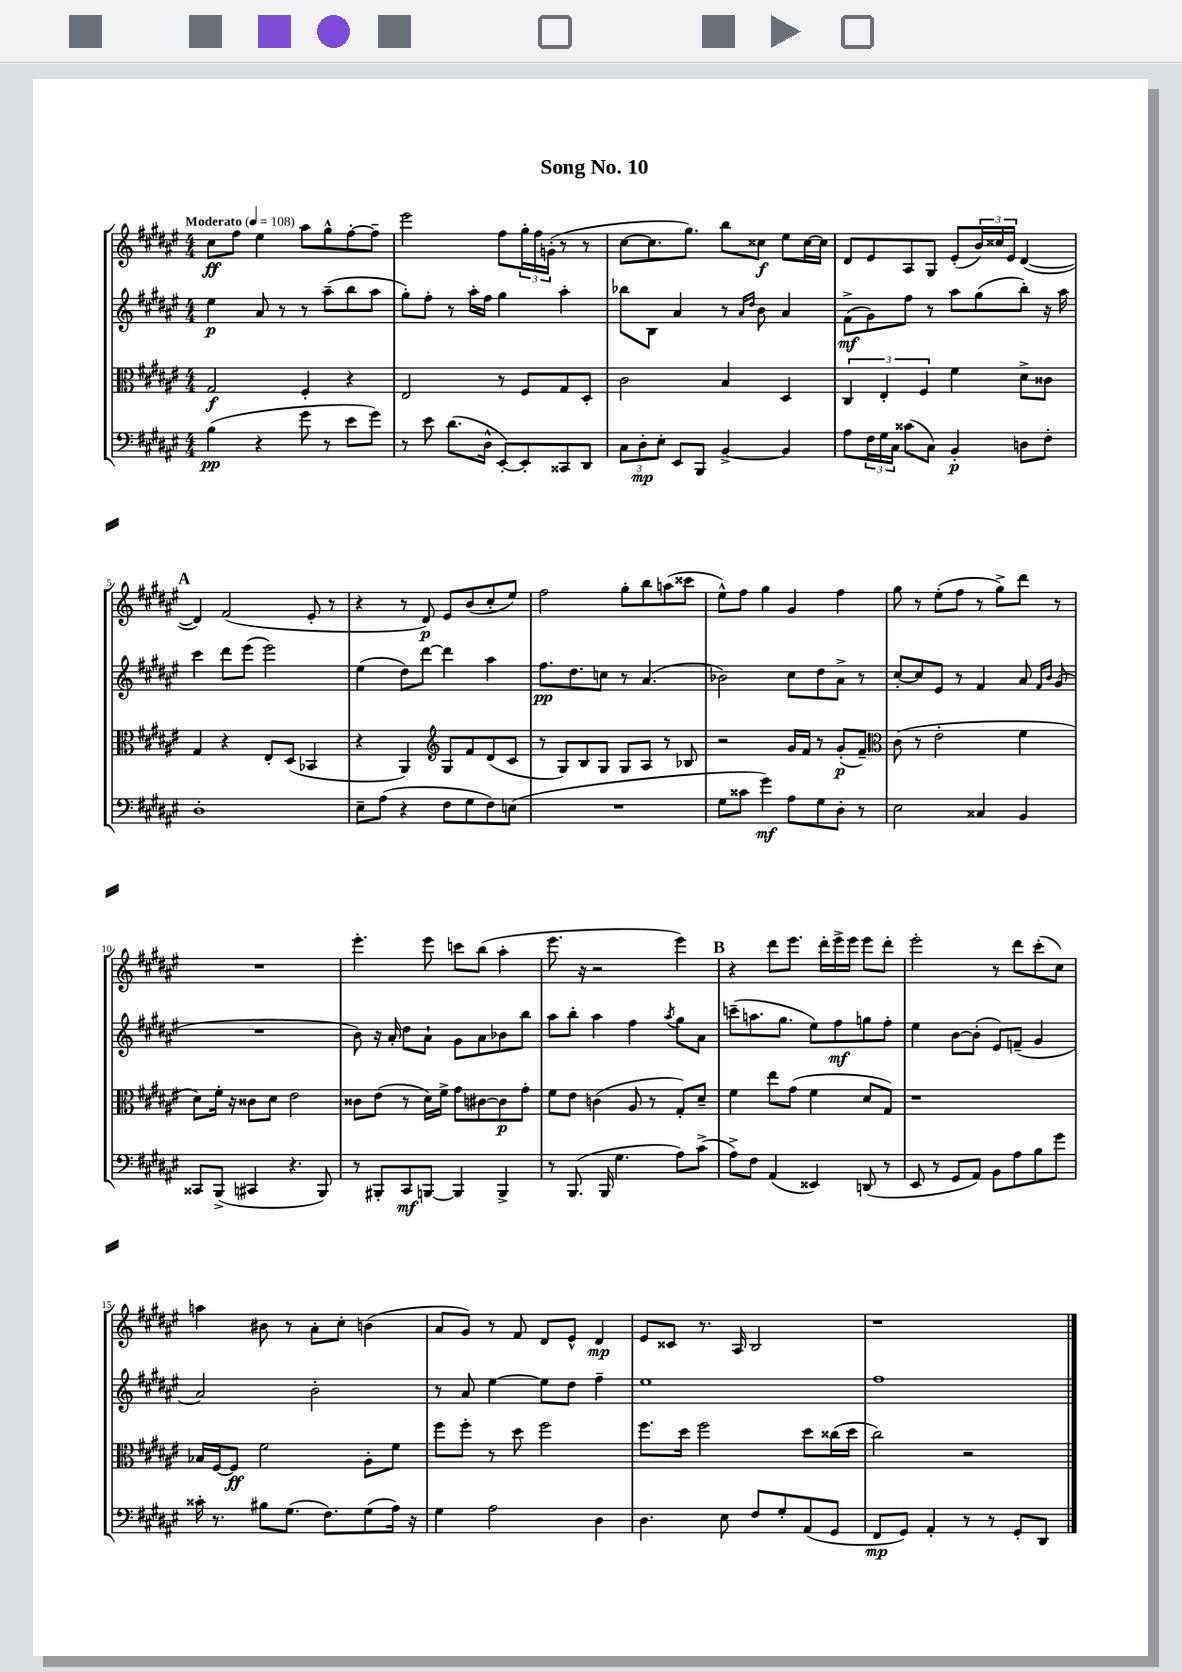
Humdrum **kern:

**kern	**kern	**kern	**kern
*staff4	*staff3	*staff2	*staff1
*clefF4	*clefC3	*clefG2	*clefG2
*k[f#c#g#d#a#e#]	*k[f#c#g#d#a#e#]	*k[f#c#g#d#a#e#]	*k[f#c#g#d#a#e#]
*M4/4	*M4/4	*M4/4	*M4/4
*MM108	*MM108	*MM108	*MM108
(4B	2G#	4ee#	8cc#
.	.	.	8ff#
4r	.	8a#	4ee#
.	.	8r	.
8g#	4F#'	8r	8aa#
8r	.	(8aa#~	8gg#^^
8e#	4r	8bb	[8ff#'
8g#)	.	8aa#	8ff#~]
=	=	=	=
8r	2E#	8gg#')	2eee#
8e#	.	8ff#'	.
(8.d#	.	8r	.
.	.	16aa#'	.
16D#^^	.	16ff#	.
[8EE#')	8r	4gg#	8ff#
8EE#']	8F#	.	24gg#'
.	.	.	24ff#
.	.	.	(24g'
8CC##	8G#	4aa#'	8r
8DD#	8D#'	.	8r
=	=	=	=
12C#	2c#	8bb-	[8cc#
12D#'	.	.	.
.	.	8B	8.cc#]
12E#'	.	.	.
8EE#	.	4a#	.
.	.	.	8.gg#)
8BBB	.	.	.
[4BB^	4B	8r	8bb
.	.	16qqa#	.
.	.	16qqdd#	.
.	.	8b	8cc##
4BB]	4D#	4a#	8ee#
.	.	.	[16cc##
.	.	.	16cc##]
=	=	=	=
8A#	6C#	(8f#^	8d#
24F#	.	8g#)	8e#
24G#	6E#'	.	.
24C#	.	.	.
(8c##	.	8ff#	8A#
.	6F#	.	.
8C#)	.	8r	8G#
4BB'	4f#	8aa#	(8e#'
.	.	(8gg#	24b)
.	.	.	24cc##
.	.	.	24e#
8D	8d#^	8bb')	([4d#
8F#'	8c##	16r	.
.	.	16aa#	.
=	=	=	=
1D#'	4G#	4ccc#	4d#])
.	4r	8ddd#	(2f#
.	.	(8eee#	.
.	8E#'	2eee#)	.
.	(8D#	.	.
.	4BB-	.	8e#'
.	.	.	8r
=	=	=	=
8E#~	4r	(4ee#	4r
(8A#	.	.	.
4r	4AA#)	8dd#)	8r
.	.	[8ddd#	8d#)
*	*clefG2	*	*
8F#	8G#	4ddd#]	8e#
8G#	8f#	.	(8b
8F#)	(8d#	4aa#	8cc#'
(8E	8c#	.	8ee#)
=	=	=	=
1r	8r	8.ff#	2ff#
.	8G#)	.	.
.	.	8.dd#	.
.	8B	.	.
.	8G#	8cc	.
.	8G#	8r	8gg#'
.	8A#	(4.a#	8bb
.	8r	.	(8aa
.	8B-	.	8ccc##
=	=	=	=
8G#	2r	2b-)	8ee#^^)
8c##	.	.	8ff#
4g#)	.	.	4gg#
8A#	16g#	8cc#	4g#
.	16f#	.	.
8G#	8r	8dd#	.
8D#'	(8g#'	8a#^	4ff#
8r	8f#~)	8r	.
=	=	=	=
*	*clefC3	*	*
2E#	(8c#	[8cc#'	8gg#
.	8r	8cc#]	8r
.	2e#'	8e#	(8ee#'
.	.	8r	8ff#
4C##	.	4f#	8r
.	.	.	8gg#^)
4BB	4f#	8a#	8ddd#
.	.	16qqf#	.
.	.	16qqb	.
.	.	(8g#	8r
=	=	=	=
8CC##	8d#)	1r	1r
(8BBB^	16f#'	.	.
.	16r	.	.
4CC#	8c##	.	.
.	8d#	.	.
4.r	2e#	.	.
8BBB)	.	.	.
=	=	=	=
8r	8c##	8b)	4.eee#'
8BBB#'	(8e#	16r	.
.	.	16a#'	.
8CC#	8r	8dd#	.
[8BBB	16d#)	8a#`	8eee#
.	16f#^	.	.
4BBB]	8g#	8g#	8ccc
.	[8c#	8a#	(8bb
4BBB^	8c#]	8b-	4aa#'
.	8g#'	8bb	.
=	=	=	=
8r	8f#	8aa#	8.eee#
(8.BBB	8e#	8bb'	.
.	.	.	16r
.	(4c	4aa#	2r
16BBB	.	.	.
4.G#	.	.	.
.	8A#	4ff#	.
.	8r	.	.
.	.	8qaa#	.
8A#)	8G#')	8gg#	4eee#)
(8c#^	8d#~	8a#	.
=	=	=	=
8A#^)	4f#	(8ccc~	4r
8F#	.	8.aa	.
(4AA#	8ee#	.	8ddd#
.	.	8.gg#	.
.	(8g#	.	8.eee#
4EE##)	4f#	8ee#)	.
.	.	.	16ddd#'
.	.	8ff#	16eee#^
.	.	.	16eee#
(8DD	8d#	8gg	8eee#
8r	8G#)	8ff#'	8ddd#'
=	=	=	=
8EE#	1r	4ee#	2eee#'
8r	.	.	.
8GG#	.	[8b	.
8AA#)	.	(8b']	.
8BB	.	8e#)	8r
8A#	.	(8f~	8ddd#
8B	.	4g#	(8ccc#'
8g#	.	.	8cc#)
=	=	=	=
16c##'	16B-	2a#)	4aa
8.r	[16F#	.	.
.	8F#]	.	.
8B#	2f#	.	8b#
(8.G#	.	.	8r
.	.	2b'	8a#'
8.F#)	.	.	.
.	.	.	8cc#'
(8G#	8A#'	.	(4b
16A#)	8f#	.	.
16r	.	.	.
=	=	=	=
4G#	8ff#	8r	8a#
.	8ff#'	8a#	8g#)
2A#	8r	[4ee#	8r
.	8dd#	.	8f#
.	2ff#	8ee#]	8d#
.	.	8dd#	8e#^^
4D#	.	4ff#~	4d#
=	=	=	=
4.D#	8.ff#	1ee#	8e#
.	.	.	8c##
.	16dd#	.	.
.	2ff#	.	8.r
8E#	.	.	.
.	.	.	16A#
8F#	.	.	2B
8G#'	.	.	.
(8AA#	8dd#	.	.
8GG#	(16cc##	.	.
.	16dd#	.	.
=	=	=	=
8FF#	2cc#)	1ff#	1r
8GG#)	.	.	.
4AA#'	.	.	.
8r	2r	.	.
8r	.	.	.
8GG#'	.	.	.
8DD#	.	.	.
==	==	==	==
*-	*-	*-	*-
